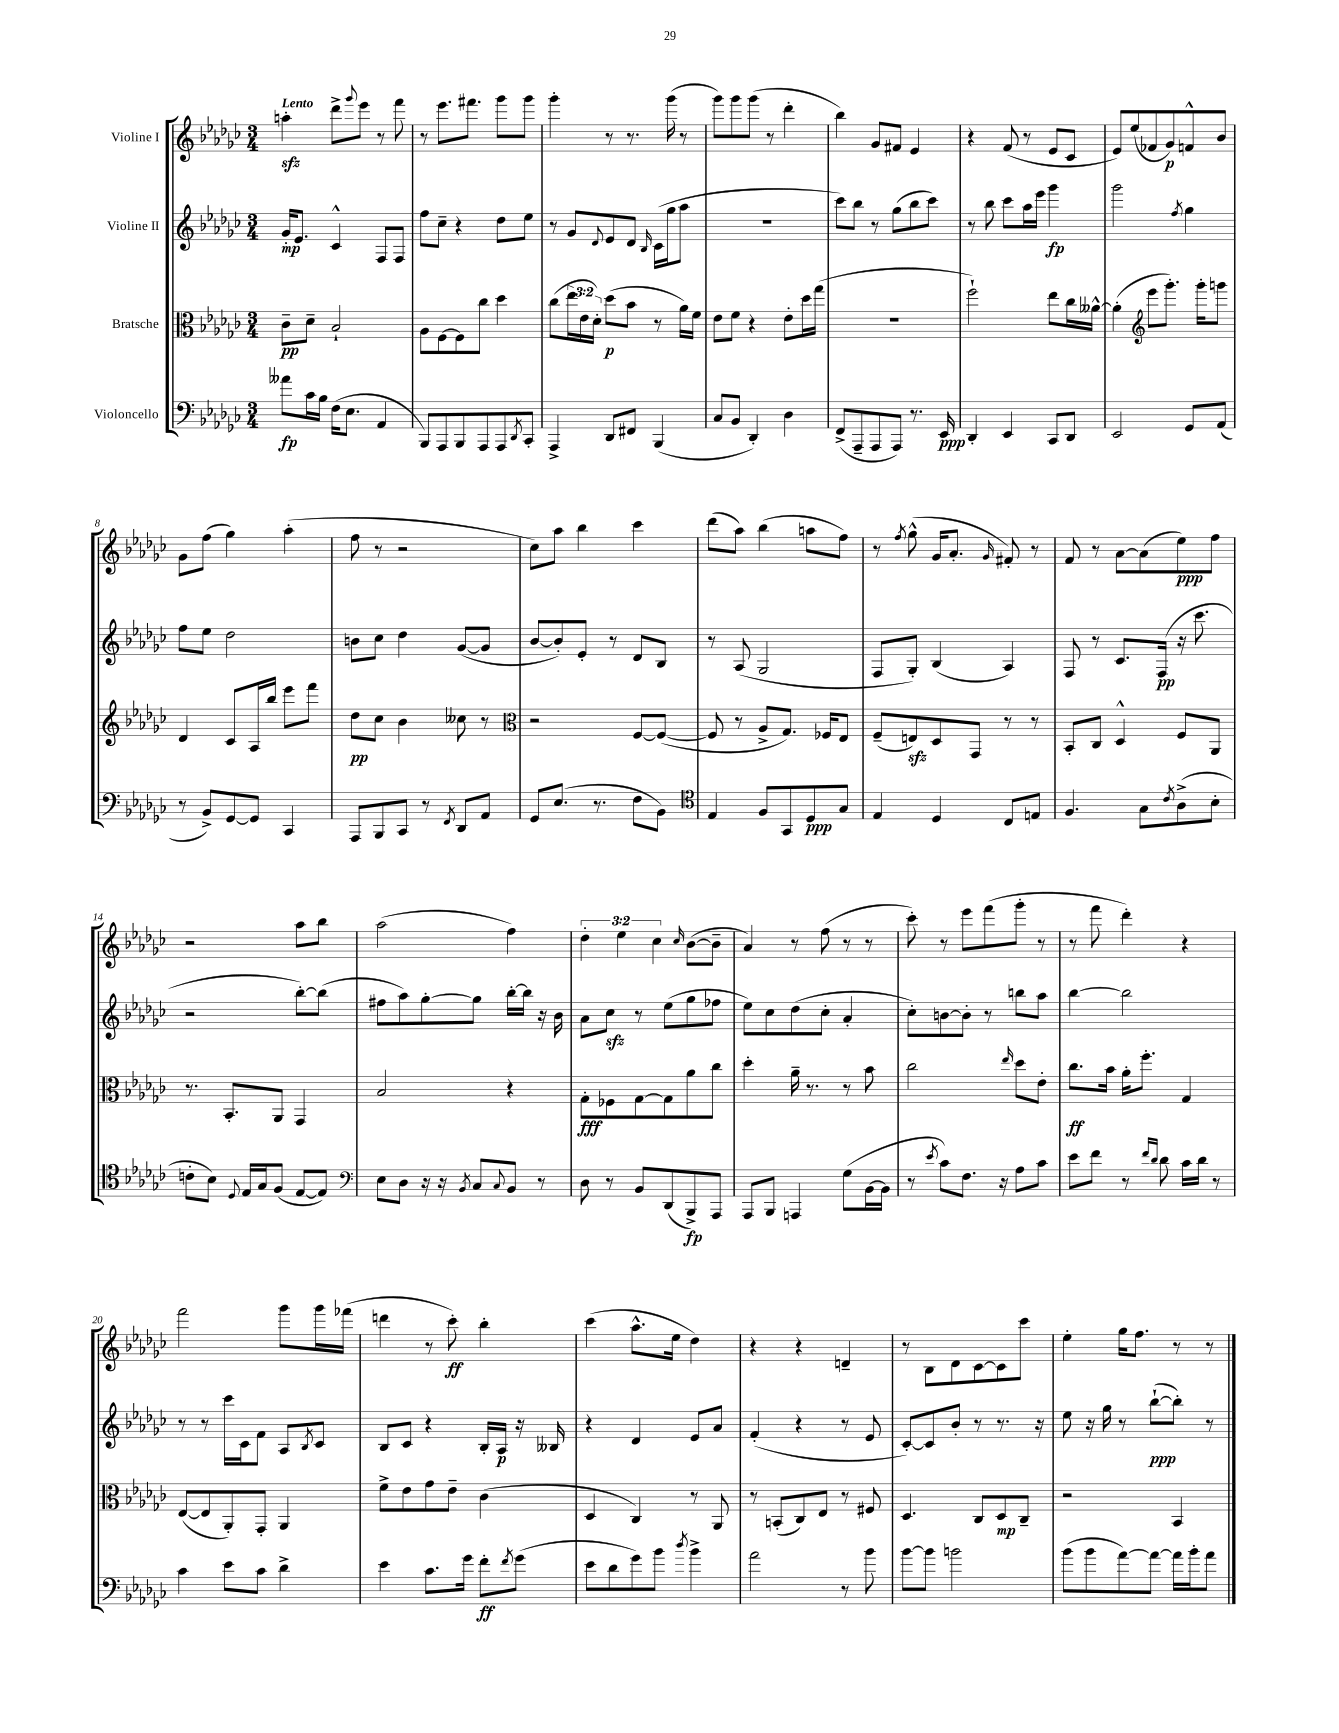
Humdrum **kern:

**kern	**kern	**kern	**kern
*staff4	*staff3	*staff2	*staff1
*clefF4	*clefC3	*clefG2	*clefG2
*k[b-e-a-d-g-c-]	*k[b-e-a-d-g-c-]	*k[b-e-a-d-g-c-]	*k[b-e-a-d-g-c-]
*M3/4	*M3/4	*M3/4	*M3/4
8a--\L	8c-~\L	16g-'/LK	4aa'\
.	.	8.e-/J	.
16c-\L	8d-~\J	.	.
16B-\JJ	.	.	.
(16F\LK	2B-`/	4c-^^/	8ddd-^\L
8.E-\J	.	.	.
.	.	.	8qqggg-/
.	.	.	8eee-\J
4AA-/	.	8F/L	8r
.	.	8F/J	8fff\
=	=	=	=
8BBB-/L)	8A-\L	8ff\L	8r
8AAA-/	[8F\	8cc-~\J	8.eee-\L
8BBB-/	8F\]	4r	.
.	.	.	8.fff#\J
8AAA-/	8cc-\J	.	.
8AAA-/	4dd-\	8dd-\L	8ggg-\L
8qDD-/	.	.	.
8CC-'/J	.	8ee-\J	8ggg-\J
=	=	=	=
4AAA-^/	(8cc-\L	8r	4ggg-'\
.	24ee-\L	8g-/L	.
.	24e-\	.	.
.	24d-'\JJ)	.	.
.	.	8qqd-/	.
8DD-/L	(8dd-\L	8e-/	8r
8FF#/J	8b-\J	8d-/J	8.r
.	.	16qqB-/	.
(4BBB-/	8r	(16c-\LL	.
.	.	16gg-\J	(16ggg-\
.	16a-\LL)	8aa-\J	8r
.	16f\JJ	.	.
=	=	=	=
8C-/L	8e-\L	2.r	8ggg-\L)
8BB-/J	8f\J	.	8ggg-\
4DD-'/)	4r	.	(8ggg-\J
.	.	.	8r
4D-\	8e-'\L	.	4ddd-'\
.	16dd-\L	.	.
.	(16gg-\JJ	.	.
=	=	=	=
(8FF^/L	2.r	8ccc-\L)	4bb-\)
8AAA-~/	.	8bb-\J	.
8AAA-/	.	8r	8g-/L
8AAA-/J)	.	(8gg-\L	8f#/J
8.r	.	8bb-\	4e-/
.	.	8ccc-\J)	.
16EE-/	.	.	.
=	=	=	=
4DD-'/	2ff`\)	8r	4r
.	.	8bb-\	.
4EE-/	.	8ccc-\L	(8f/
.	.	16aa-\L	8r
.	.	16eee-\JJ	.
8CC-/L	8ee-\L	4ggg-\	8e-/L
8DD-/J	16cc-\L	.	8c-/J
.	[16a--^^\JJ	.	.
=	=	=	=
2EE-/	(4a--'\]	2ggg-\	8e-/L)
.	.	.	(8ee-/
*	*clefG2	*	*
.	8eee-\L	.	8f-/
.	8.ggg-'\J)	.	8g-/)
.	.	8qff/	.
8GG-/L	.	4gg-\	8f^^/
.	16ggg-'\LK	.	.
(8AA-/J	8ggg\J	.	8b-/J
=	=	=	=
8r	4d-/	8ff\L	8g-\L
8BB-^/L)	.	8ee-\J	(8ff\J
[8GG-/	8c-/L	2dd-\	4gg-\)
8GG-/]J	16A-/L	.	.
.	16bb-/JJ	.	.
4CC-/	8eee-\L	.	(4aa-'\
.	8fff\J	.	.
=	=	=	=
8AAA-/L	8dd-\L	8b\L	8ff\
8BBB-/	8cc-\J	8cc-\J	8r
8CC-/J	4b-\	4dd-\	2r
8r	.	.	.
8qFF/	.	.	.
8DD-/L	8cc--\	([8g-/L	.
8AA-/J	8r	8g-/]J	.
=	=	=	=
*	*clefC3	*	*
8GG-/L	2r	[8b-/L	8cc-\L)
(8.E-/J	.	8b-'/])	8aa-\J
.	.	8e-'/J	4bb-\
8.r	.	.	.
.	.	8r	.
8F\L	[8F/L	8d-/L	4ccc-\
8BB-\J)	(8F/_J	8B-/J	.
=	=	=	=
*clefC4	*	*	*
4E-/	8F/]	8r	(8ddd-\L
.	8r	(8A-/	8aa-\J)
8F/L	8A-^/L	2G-/	(4bb-\
8GG-/	8.G-/J)	.	.
8D-/	.	.	8aa\L
.	16F-/LK	.	.
8G-/J	8E-/J	.	8ff\J)
=	=	=	=
4E-/	(8F~/L	8F/L	8r
.	.	.	8qff/
.	8E/)	8G-'/J)	(8gg-^^\
4D-/	8D-/	(4B-/	16g-/LK
.	.	.	8.a-'/J
.	8GG-/J	.	.
.	.	.	16qqg-/
8C-/L	8r	4A-/)	8f#'/)
8E/J	8r	.	8r
=	=	=	=
4.F/	8BB-'/L	8F/	8f/
.	8C-/J	8r	8r
.	4D-^^/	8.c-/L	[8a-\L
8G-\L	.	.	(8a-\]
.	.	(16F/Jk	.
8qc-/	.	.	.
(8A-^\	8F/L	16r	8ee-\)
.	.	8.ccc-\	.
8B-'\J	8AA-/J	.	8ff\J
=	=	=	=
8c'\L	8.r	2r	2r
8B-\J)	.	.	.
.	8.BB-'/L	.	.
8qqD-/	.	.	.
16E-/LL	.	.	.
16G-/J	.	.	.
(8F/J	8AA-/J	.	.
[8E-/L	4GG-/	[8bb-'\L)	8aa-\L
8E-/]J)	.	(8bb-\]J	8bb-\J
=	=	=	=
*clefF4	*	*	*
8E-\L	2B-/	8ff#\L	(2aa-\
8D-\J	.	8aa-\)	.
16r	.	[8gg-'\	.
16r	.	.	.
8qBB-/	.	.	.
8C-/L	.	8gg-\]J	.
8qqC-/	.	.	.
8BB-/J	4r	[16bb-'\LL	4ff\)
.	.	16bb-\]JJ	.
8r	.	16r	.
.	.	16b-\	.
=	=	=	=
8D-\	8G-'\L	8a-\L	6dd-'\
8r	8F-\	8cc-\J	.
.	.	.	6ee-\
8BB-/L	[8G-\	8r	.
.	.	.	6cc-\
(8DD-/	8G-\]	(8ee-\L	.
.	.	.	16qqcc-/
8BBB-^/)	8a-\	8gg-\	([8b-\L
8AAA-/J	8cc-\J	8ff-\J	8b-~\]J
=	=	=	=
8AAA-/L	4dd-'\	8ee-\L)	4a-/)
8BBB-/J	.	8cc-\	.
4AAA/	16a-~\	(8dd-\	8r
.	8.r	.	.
.	.	8cc-'\J	(8ff\
(8G-\L	8r	4a-'/	8r
[16BB-\L	8b-\	.	8r
16BB-\]JJ	.	.	.
=	=	=	=
8r	2cc-\	8cc-'\L)	8ccc-'\)
8qe-/	.	.	.
8c-\L)	.	[8b\	8r
8.F\J	.	8b'\]J	8eee-\L
.	.	8r	(8fff\
16r	.	.	.
.	16qqee-/	.	.
8A-\L	8dd-\L	8bb\L	8ggg-'\J
8c-\J	8e-'\J	8aa-\J	8r
=	=	=	=
8e-\L	8.cc-\L	[4bb-\	8r
8f\J	.	.	8fff\
.	16b-\Jk	.	.
8r	16a-'\LK	2bb-\]	4ddd-'\)
.	8.ff'\J	.	.
16qqf/LL	.	.	.
16qqd-/JJ	.	.	.
8d-\	.	.	.
16c-\LL	4G-/	.	4r
16d-\JJ	.	.	.
8r	.	.	.
=	=	=	=
4c-\	([8E-/L	8r	2fff\
.	8E-/]	8r	.
8e-\L	8AA-'/)	16ccc-\LL	.
.	.	16c-\J	.
8c-\J	8GG-'/J	8f\J	.
4d-^\	4AA-/	8A-/L	8ggg-\L
.	.	8qB-/	.
.	.	8c-/J	16ggg-\L
.	.	.	(16fff-\JJ
=	=	=	=
4e-\	8f^\L	8B-/L	4ddd\
.	8e-\	8c-/J	.
8.c-\L	8g-\	4r	8r
.	8e-~\J	.	8ccc-'\)
16g-\Jk	.	.	.
8f'\L	(4c-\	16B-'/LL	4bb-'\
.	.	16A-/JJ	.
8qf/	.	.	.
(8g-\J	.	16r	.
.	.	16B--/	.
=	=	=	=
8e-\L	4D-/	4r	(4ccc-\
8d-\	.	.	.
8g-\)	4C-/)	4d-/	8.aa-^^\L
8b-\J	.	.	.
.	.	.	16ee-\Jk
8qdd-/	.	.	.
4b-^\	8r	8e-/L	4dd-\)
.	8AA-/	8a-/J	.
=	=	=	=
2a-\	8r	(4f'/	4r
.	(8BB'/L	.	.
.	8C-/)	4r	4r
.	8E-/J	.	.
8r	8r	8r	4d~/
8b-\	8F#/	8e-/	.
=	=	=	=
[8b-\L	4.D-/	[8c-'/L)	8r
8b-\]J	.	8c-/]	8B-\L
2b\	.	8b-'/J	8d-\
.	8C-/L	8r	[8c-\
.	8D-/	8.r	8c-\]
.	8C-~/J	.	8ccc-\J
.	.	16r	.
=	=	=	=
(8b-\L	2r	8ee-\	4ee-'\
8b-\	.	16r	.
.	.	16gg-\	.
[8a-\)	.	8r	16gg-\LK
.	.	.	8.ff\J
8a-\_J	.	([8bb-`\L	.
16a-\]LL	4BB-/	8bb-'\]J)	8r
16b-'\J	.	.	.
8a-\J	.	8r	8r
==	==	==	==
*-	*-	*-	*-
